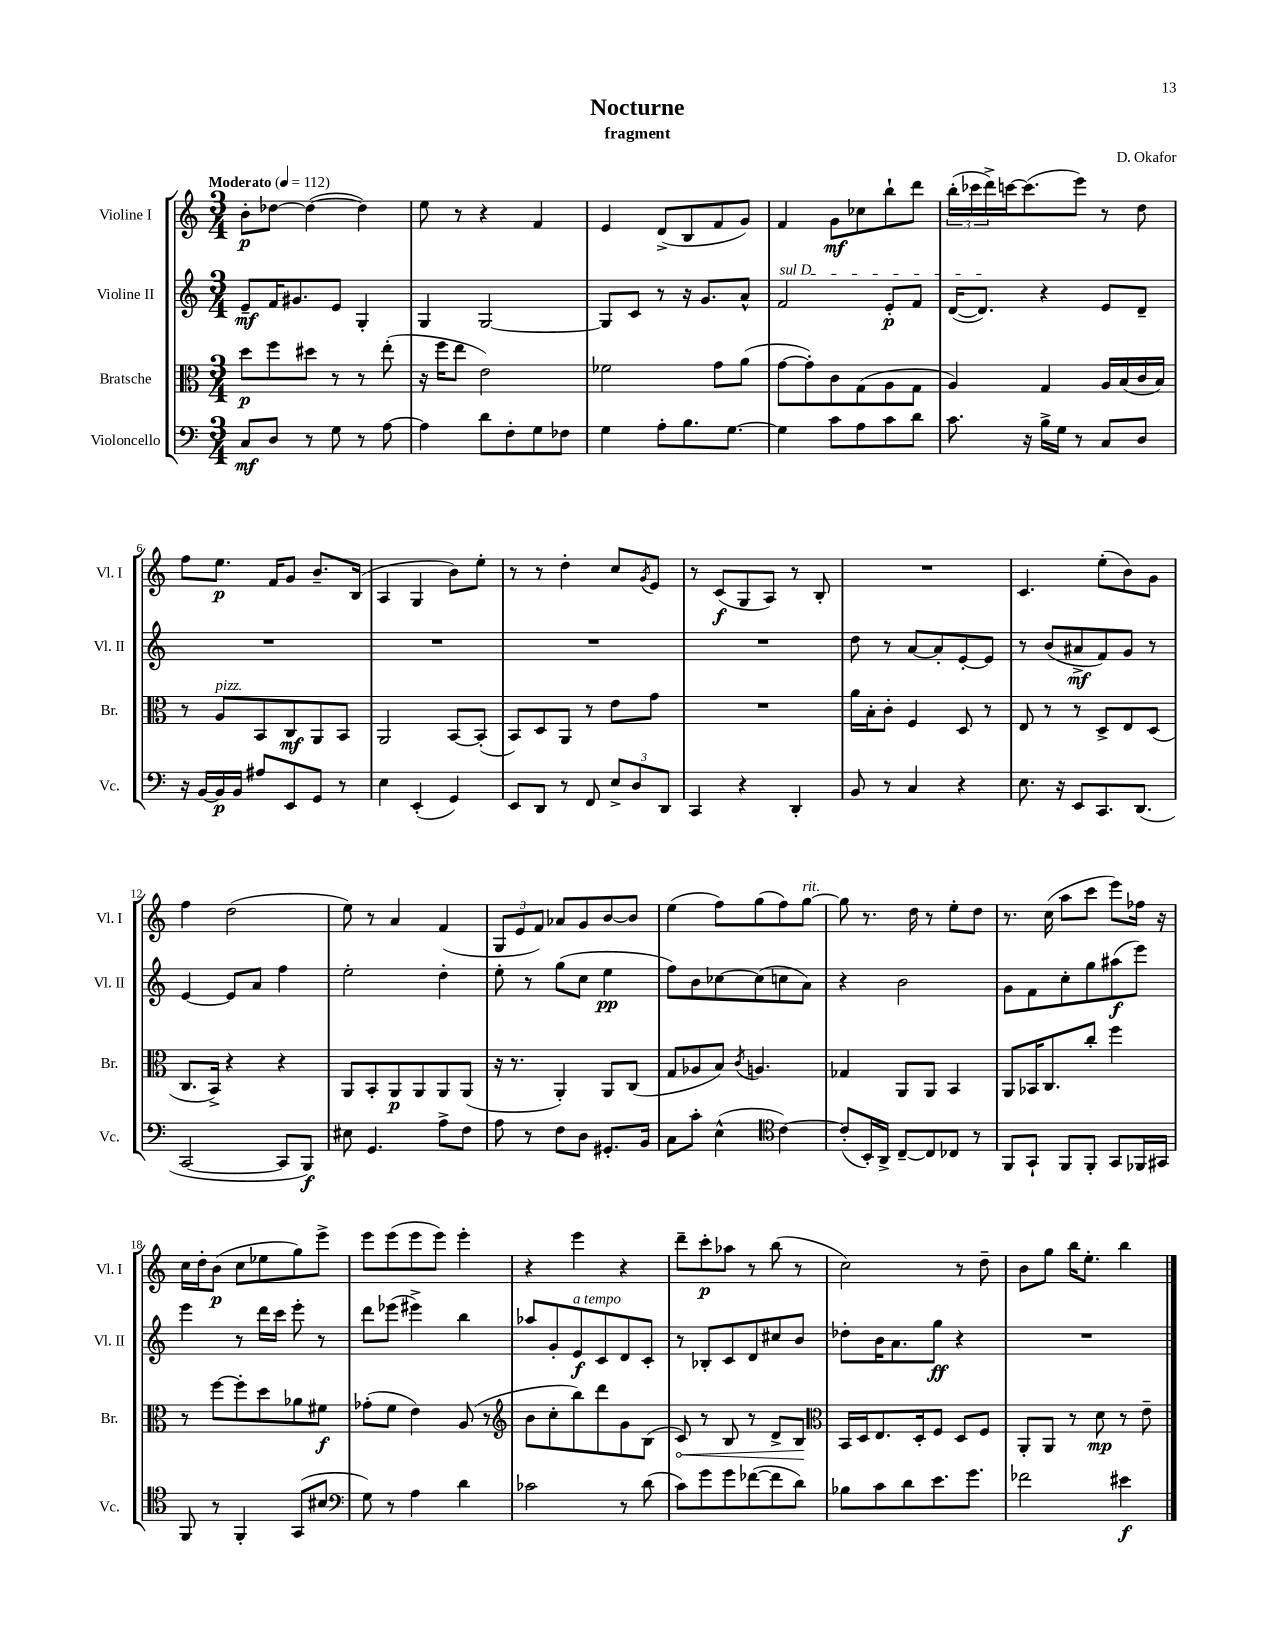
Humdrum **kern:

**kern	**dynam	**kern	**dynam	**kern	**dynam	**kern	**dynam
*part4	*part4	*part3	*part3	*part2	*part2	*part1	*part1
*staff4	*staff4	*staff3	*staff3	*staff2	*staff2	*staff1	*staff1
*I"Violoncello	*	*I"Bratsche	*	*I"Violine II	*	*I"Violine I	*
*I'Vc.	*	*I'Br.	*	*I'Vl. II	*	*I'Vl. I	*
*clefF4	*	*clefC3	*	*clefG2	*	*clefG2	*
*k[]	*	*k[]	*	*k[]	*	*k[]	*
*M3/4	*	*M3/4	*	*M3/4	*	*M3/4	*
*MM112	*	*MM112	*	*MM112	*	*MM112	*
=1	=1	=1	=1	=1	=1	=1	=1
!	!	!	!	!	!	!LO:TX:a:B:t=Moderato	!
8C/L	mf	8dd\L	p	8e~/L	mf	8b'\L	p
8D/J	.	8ff\	.	16f/K	.	[8dd-X\J	.
.	.	.	.	8.g#X/	.	.	.
8r	.	8dd#X\J	.	.	.	(4dd-\_	.
8G\	.	8r	.	8e/J	.	.	.
8r	.	8r	.	4G'/	.	4dd-\])	.
[8A\	.	(8ee'\	.	.	.	.	.
=2	=2	=2	=2	=2	=2	=2	=2
4A\]	.	16r	.	4G/	.	8ee\	.
.	.	16ff\KL	.	.	.	.	.
.	.	8ee\J	.	.	.	8r	.
8d\L	.	2e\)	.	[2G/	.	4r	.
8F'\	.	.	.	.	.	.	.
8G\	.	.	.	.	.	4f/	.
8F-X\J	.	.	.	.	.	.	.
=3	=3	=3	=3	=3	=3	=3	=3
4G\	.	2f-X\	.	8G/L]	.	4e/	.
.	.	.	.	8c/J	.	.	.
8A'\L	.	.	.	8r	.	(8d^/L	.
8.B\	.	.	.	16r	.	8B/	.
.	.	.	.	8.g/L	.	.	.
.	.	8g\L	.	.	.	8f/	.
[8.G\J	.	.	.	.	.	.	.
.	.	(8a\J	.	8a^^/J	.	8g/J)	.
=4	=4	=4	=4	=4	=4	=4	=4
!	!	!	!	!LO:TX:a:i:t=sul D	!	!	!
4G\]	.	[8g\L	.	2f/	.	4f/	.
.	.	8g'\])	.	.	.	.	.
8c\L	.	8c\	.	.	.	8g\L	mf
8A\	.	(8G\	.	.	.	8cc-X\	.
8c\	.	8A\	.	8e'/L	p	8bb`\	.
8d\J	.	8G\J	.	8f/J	.	8ddd\J	.
=5	=5	=5	=5	=5	=5	=5	=5
8.c\	.	4A/)	.	([16d/KL	.	(24bb'\LL	.
.	.	.	.	.	.	24ccc-X\	.
.	.	.	.	8.d/J])	.	.	.
.	.	.	.	.	.	24ddd^\)	.
.	.	.	.	.	.	[16cccn\J	.
16r	.	.	.	.	.	(8.ccc\]	.
16B^\LL	.	4G/	.	4r	.	.	.
16G\JJ	.	.	.	.	.	.	.
8r	.	.	.	.	.	8eee\J)	.
8C/L	.	16A/LL	.	8e/L	.	8r	.
.	.	(16B/	.	.	.	.	.
8D/J	.	16c/	.	8d~/J	.	8dd\	.
.	.	16B/JJ)	.	.	.	.	.
!!LO:LB:g=z
=6	=6	=6	=6	=6	=6	=6	=6
16r	.	8r	.	2.r	.	8ff\L	.
[16BB/LL	.	.	.	.	.	.	.
!	!	!LO:TX:a:i:t=pizz.	!	!	!	!	!
16BB/]	p	8A/L	.	.	.	8.ee\J	p
16BB/JJ	.	.	.	.	.	.	.
8A#X/L	.	8BB/	.	.	.	.	.
.	.	.	.	.	.	16f/KL	.
8EE/	.	8C/	mf	.	.	8g/J	.
8GG/J	.	8AA/	.	.	.	8.b~/L	.
8r	.	8BB/J	.	.	.	.	.
.	.	.	.	.	.	(16B/Jk	.
=7	=7	=7	=7	=7	=7	=7	=7
4E\	.	2AA/	.	2.r	.	4A/	.
(4EE'/	.	.	.	.	.	4G/	.
4GG/)	.	[8BB/L	.	.	.	8b\L)	.
.	.	(8BB'/J]	.	.	.	8ee'\J	.
=8	=8	=8	=8	=8	=8	=8	=8
8EE/L	.	8BB/L)	.	2.r	.	8r	.
8DD/J	.	8D/	.	.	.	8r	.
8r	.	8AA/J	.	.	.	4dd'\	.
8FF/	.	8r	.	.	.	.	.
12E^/L	.	8e\L	.	.	.	8cc/L	.
12D/	.	.	.	.	.	.	.
.	.	.	.	.	.	8qg/	.
.	.	8g\J	.	.	.	8e/J	.
12DD/J	.	.	.	.	.	.	.
=9	=9	=9	=9	=9	=9	=9	=9
4CC/	.	2.r	.	2.r	.	8r	.
.	.	.	.	.	.	(8c/L	f
4r	.	.	.	.	.	8G/	.
.	.	.	.	.	.	8A/J)	.
4DD'/	.	.	.	.	.	8r	.
.	.	.	.	.	.	8B'/	.
=10	=10	=10	=10	=10	=10	=10	=10
8BB/	.	16a\LL	.	8dd\	.	2.r	.
.	.	16B'\J	.	.	.	.	.
8r	.	8c'\J	.	8r	.	.	.
4C/	.	4F/	.	[8a/L	.	.	.
.	.	.	.	8a'/]	.	.	.
4r	.	8D/	.	[8e'/	.	.	.
.	.	8r	.	8e/J]	.	.	.
=11	=11	=11	=11	=11	=11	=11	=11
8.E\	.	8E/	.	8r	.	4.c/	.
.	.	8r	.	(8b/L	.	.	.
16r	.	.	.	.	.	.	.
8EE/L	.	8r	.	8a#X^/	mf	.	.
8.CC/	.	8D^/L	.	8f/)	.	(8ee'\L	.
.	.	8E/	.	8g/J	.	8b\)	.
(8.DD/J	.	.	.	.	.	.	.
.	.	(8D/J	.	8r	.	8g\J	.
!!LO:LB:g=z
=12	=12	=12	=12	=12	=12	=12	=12
[2CC/	.	8.C/L	.	[4e/	.	4ff\	.
.	.	16BB^/Jk)	.	.	.	.	.
.	.	4r	.	8e/L]	.	(2dd\	.
.	.	.	.	8a/J	.	.	.
8CC/L]	.	4r	.	4ff\	.	.	.
8BBB/J)	f	.	.	.	.	.	.
=13	=13	=13	=13	=13	=13	=13	=13
8E#X\	.	8AA/L	.	2ee'\	.	8ee\)	.
4.GG/	.	8BB'/	.	.	.	8r	.
.	.	8AA/	p	.	.	4a/	.
.	.	8AA/	.	.	.	.	.
8A^\L	.	8AA/	.	4dd'\	.	(4f/	.
8F\J	.	(8AA/J	.	.	.	.	.
=14	=14	=14	=14	=14	=14	=14	=14
8A\	.	16r	.	8ee'\	.	12G/L	.
.	.	8.r	.	.	.	.	.
.	.	.	.	.	.	12e/	.
8r	.	.	.	8r	.	.	.
.	.	.	.	.	.	12f/J)	.
8F\L	.	4AA'/)	.	(8gg\L	.	8a-X/L	.
8D\J	.	.	.	8cc\J	.	8g/	.
8.GG#X'/L	.	8AA/L	.	4ee\	pp	[8b/	.
.	.	(8C/J	.	.	.	8b/J]	.
16BB/Jk	.	.	.	.	.	.	.
=15	=15	=15	=15	=15	=15	=15	=15
8C\L	.	8G/L	.	8ff\L)	.	(4ee\	.
8c'\J	.	8A-X/	.	8b\	.	.	.
(4E^^\	.	8B/J)	.	[8cc-X\	.	8ff\L)	.
.	.	8qc/	.	.	.	.	.
.	.	4.An/	.	(8cc-\]	.	(8gg\	.
*clefC4	*	*	*	*	*	*	*
[4c\)	.	.	.	8ccn\	.	8ff\)	.
!	!	!	!	!	!	!LO:TX:a:i:t=rit.	!
.	.	.	.	8a\J)	.	[8gg\J	.
=16	=16	=16	=16	=16	=16	=16	=16
(8c'/L]	.	4G-X/	.	4r	.	8gg\]	.
16BB'/L)	.	.	.	.	.	8.r	.
16AA^/JJ	.	.	.	.	.	.	.
[8C~/L	.	8AA/L	.	2b\	.	.	.
.	.	.	.	.	.	16dd\	.
8C/]	.	8AA/J	.	.	.	8r	.
8C-X/J	.	4BB/	.	.	.	8ee'\L	.
8r	.	.	.	.	.	8dd\J	.
=17	=17	=17	=17	=17	=17	=17	=17
8FF/L	.	8AA/L	.	8g\L	.	8.r	.
8GG`/J	.	16BB-X/K	.	8f\	.	.	.
.	.	8.C/	.	.	.	(16cc\	.
8FF/L	.	.	.	8cc'\	.	8aa\L	.
8FF'/J	.	8cc'/J	.	8gg\	.	8ccc\J	.
8GG/L	.	4ff\	.	(8aa#X\	f	8eee\L)	.
16FF-X/L	.	.	.	8eee\J)	.	16ff-X\Jk	.
16GG#X/JJ	.	.	.	.	.	16r	.
!!LO:LB:g=z
=18	=18	=18	=18	=18	=18	=18	=18
8FF/	.	8r	.	4eee\	.	16cc\LL	.
.	.	.	.	.	.	16dd'\J	.
8r	.	[8ff\L	.	.	.	(8b\J	p
4FF'/	.	8ff'\]	.	8r	.	8cc\L	.
.	.	8dd\	.	16ddd\LL	.	8ee-X\	.
.	.	.	.	16ccc\JJ	.	.	.
(8GG/L	.	8a-X\	.	8eee'\	.	8gg\)	.
8B#X/J	.	8f#X\J	f	8r	.	8eee^\J	.
=19	=19	=19	=19	=19	=19	=19	=19
*clefF4	*	*	*	*	*	*	*
8G\)	.	(8g-X'\L	.	8ddd\L	.	8eee\L	.
8r	.	8f\J	.	(8eee-X\J	.	(8eee\	.
4A\	.	4e\)	.	4eee#X^\)	.	8eee\	.
.	.	.	.	.	.	8eee\J)	.
4d\	.	(8A/	.	4bb\	.	4eee'\	.
.	.	8r	.	.	.	.	.
=20	=20	=20	=20	=20	=20	=20	=20
*	*	*clefG2	*	*	*	*	*
2c-X\	.	8b\L	.	8aa-X/L	.	4r	.
.	.	8cc'\	.	8g'/	.	.	.
!	!	!	!	!LO:TX:a:i:t=a tempo	!	!	!
.	.	8bb\)	.	8e/	f	4eee\	.
.	.	8ddd\	.	8c/	.	.	.
8r	.	8g\	.	8d/	.	4r	.
(8d\	.	(8B\J	.	8c'/J	.	.	.
=21	=21	=21	=21	=21	=21	=21	=21
!	!	!	!LO:HP:b	!	!	!	!
8c\L)	.	8c/)	<	8r	.	8ddd~\L	.
8g\	.	8r	.	8B-X'/L	.	8ccc'\	p
8g\	.	8B/	.	8c/	.	8aa-X\J	.
([8f-X\	.	8r	.	8d/	.	8r	.
8f-\]	.	8d^/L	.	8cc#X/	.	(8bb\	.
8d\J)	.	8B/J	.	8b/J	.	8r	.
.	.	.	[	.	.	.	.
=22	=22	=22	=22	=22	=22	=22	=22
*	*	*clefC3	*	*	*	*	*
8B-X\L	.	16BB/LL	.	8dd-X'\L	.	2cc\)	.
.	.	16D/J	.	.	.	.	.
8c\	.	8.E/	.	16b\K	.	.	.
.	.	.	.	8.a\	.	.	.
8d\	.	.	.	.	.	.	.
.	.	16D'/k	.	.	.	.	.
8.e\	.	8F/J	.	8gg\J	ff	.	.
.	.	8D/L	.	4r	.	8r	.
8.g\J	.	.	.	.	.	.	.
.	.	8F/J	.	.	.	8dd~\	.
=23	=23	=23	=23	=23	=23	=23	=23
2f-X\	.	8AA'/L	.	2.r	.	8b\L	.
.	.	8AA/J	.	.	.	8gg\J	.
.	.	8r	.	.	.	16bb\KL	.
.	.	.	.	.	.	8.ee'\J	.
.	.	8d\	mp	.	.	.	.
4e#X\	f	8r	.	.	.	4bb\	.
.	.	8e~\	.	.	.	.	.
==	==	==	==	==	==	==	==
*-	*-	*-	*-	*-	*-	*-	*-
